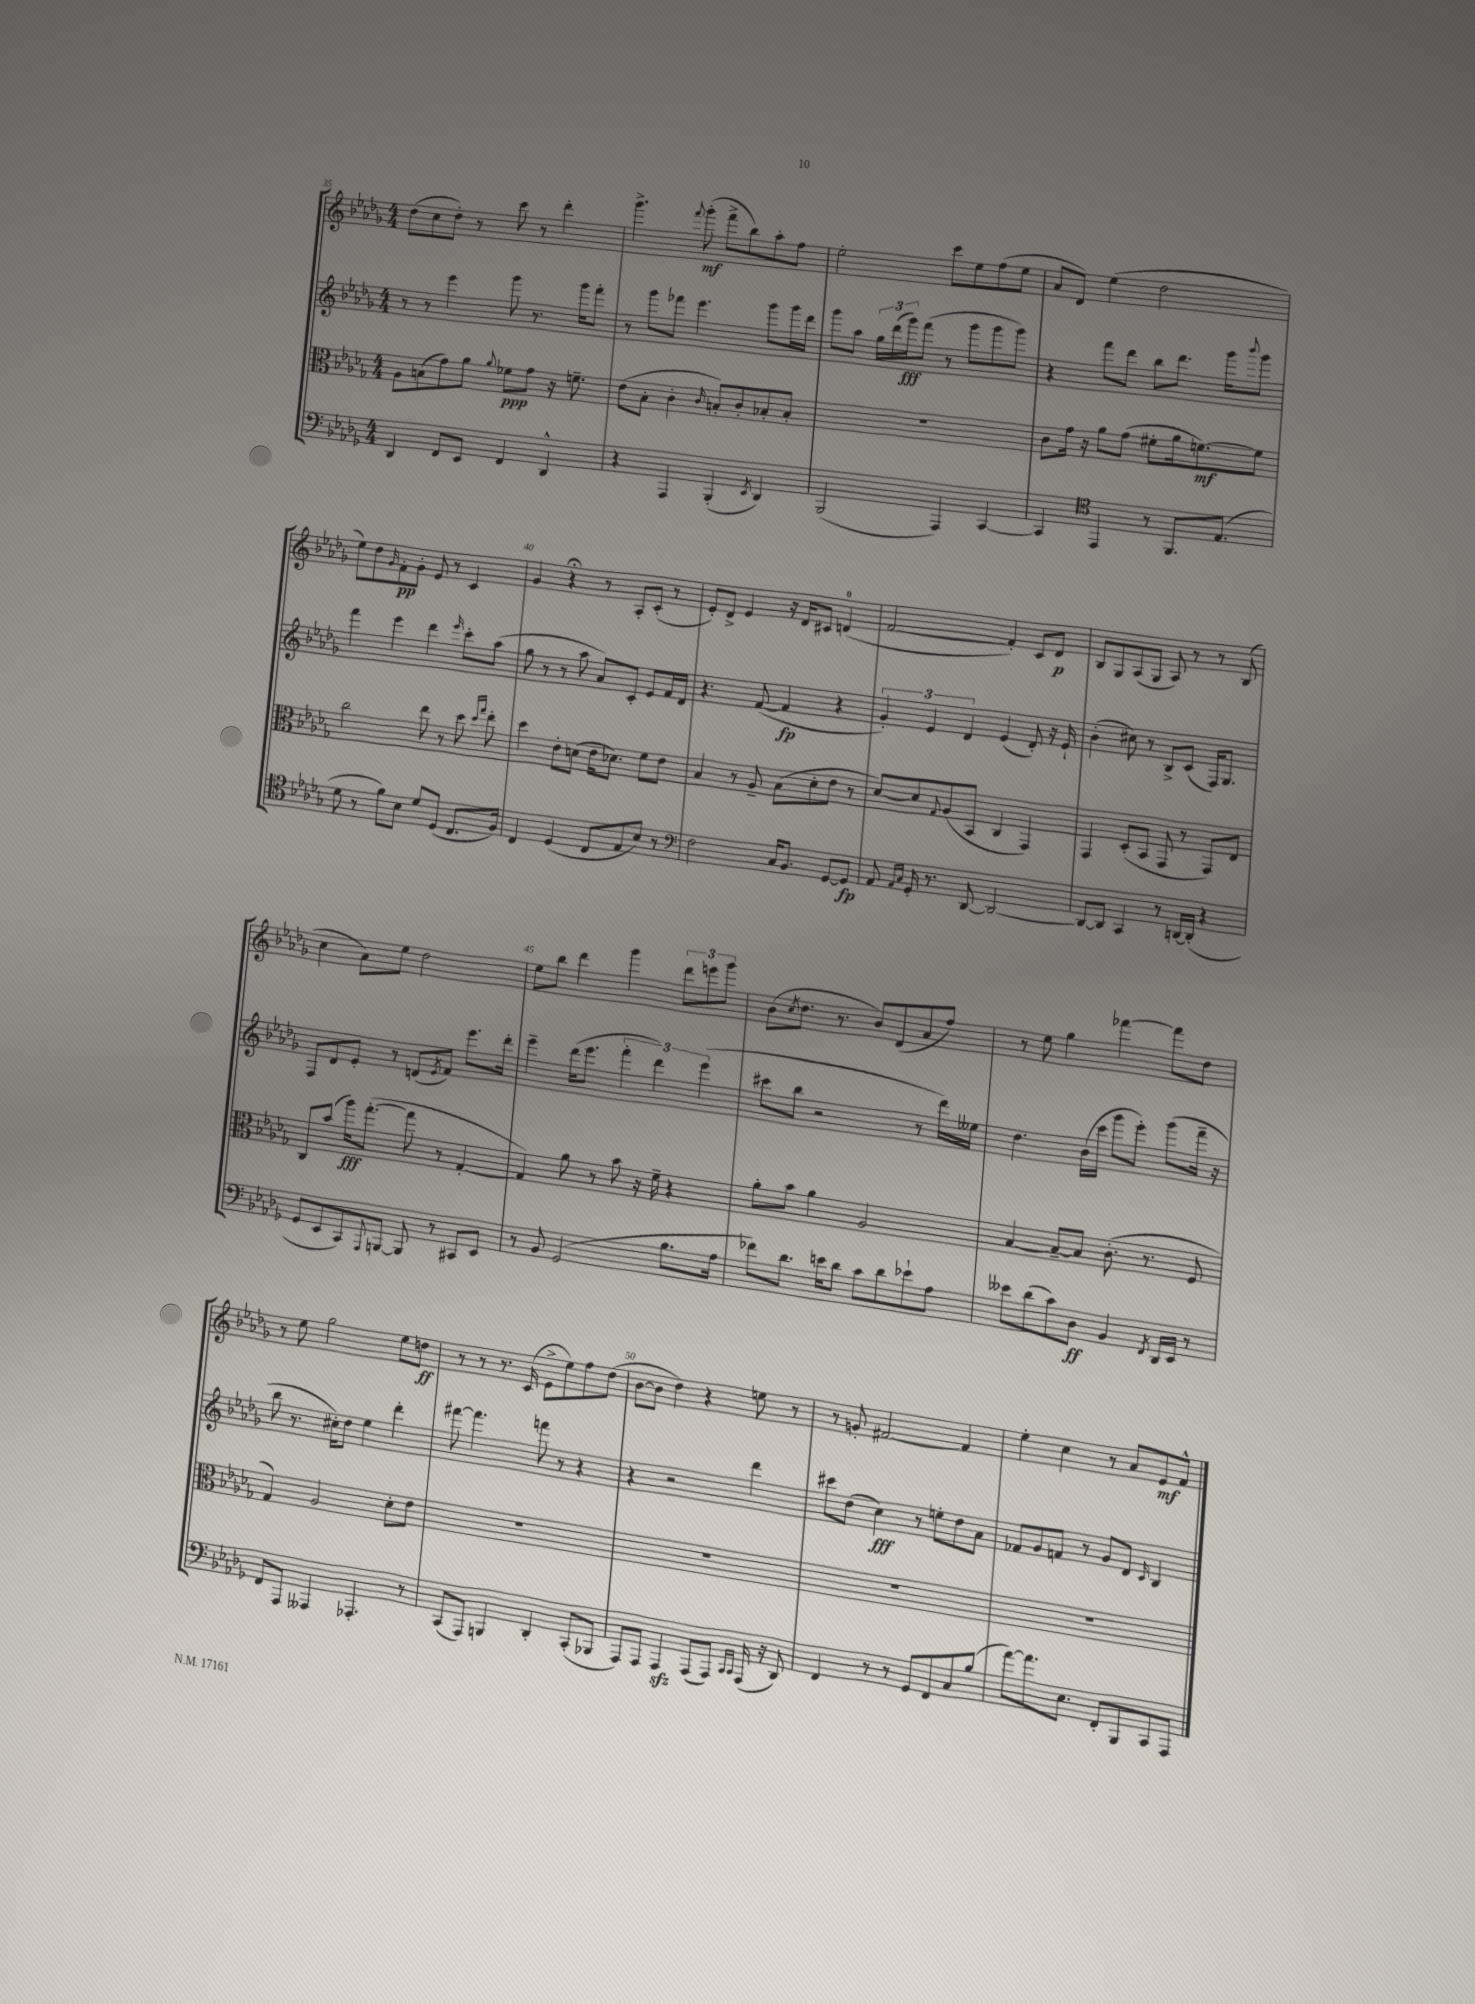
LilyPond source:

<<
\new StaffGroup <<
\new Staff = "s0" {
    \clef treble \key des \major \numericTimeSignature \time 4/4
    des''8( c''8 des''8-.) r8 c'''8 r8 des'''4-. |
    ges'''4.-> \appoggiatura { f'''8 } ges'''8-.\mf( f'''8-> bes''8) aes''8-. f''8 |
    ees''2-. c'''8 ees''8 f''8( ees''8 |
    aes'8 des'8) ees''4( des''2 |
    ees''8) des''8 \grace { ges'16 } f'8-.\pp ges'8-. ees'8 r8 c'4 |
    ges'4 r4\fermata r8 aes8-. c'8-.( r8 |
    ees'8-.) des'8-> ees'4 r16 des'16 cis'8 d'4-0( |
    f'2~ f'4-.) c'8 des'8\p |
    bes8 ges8 aes8( ges8 aes8) r8 r8 bes8( |
    c''4 aes'8) ees''8 des''2 |
    ees''8 bes''8 des'''4 ges'''4 \tuplet 3/2 { des'''8 e'''8 ges'''8 } |
    bes'8( \acciaccatura { c''8 } des''8. r8. bes'8) des'8( aes'8 f''8) |
    r8 ees''8 ges''4 fes'''4~ fes'''8 des''8 |
    r8 ees''8 ges''2 ees''8 d''8\ff |
    r8 r8 r8. c'16( ees'8-> ees''8) f''8 des''8( |
    bes'8~ bes'8 des''4) r4 e''8 r8 |
    r8 g'8-. fis'2~ fis'4 |
    ees''4-. c''4 r8 aes'8 ees'8\mf f'8-^ \bar "|." |
}
\new Staff = "s1" {
    \clef treble \key des \major \numericTimeSignature \time 4/4
    r8 r8 ees'''4 ges'''8 r8. ges'''16 f'''8-. |
    r8 ges'''8 fes'''8 ees'''4. ges'''8 ges'''16 des'''16 |
    ges'''8 aes''8 \tuplet 3/2 { ges''16 des'''16( ges'''16\fff) } f'''8( r8 ges'''8 ges'''8 ges'''8) |
    r4 f'''8 des'''8 bes''8 des'''8. ges'''16 \appoggiatura { bes'''8 } ges'''8 |
    f'''4 ees'''4 des'''4 \grace { ees'''16 } c'''8-. aes''8( |
    ges''8 r8 r8 aes''8 aes'8) c'8-. ees'8 f'16 des'16 |
    r4. f'8~( f'4\fp r4 |
    \tuplet 3/2 { ges'4-.) ees'4 des'4 } ees'4( des'8-.) r16 ees'16-! |
    bes'4-.( cis''8) r8 bes8-> c'8( f16) ges8. |
    f8 des'8 ees'8-. r8 d'8( \acciaccatura { ees'8 } f'8) ees'''8. des'''16-. |
    ees'''4-- des'''16( ees'''8. \tuplet 3/2 { f'''4-. des'''4) ees'''4( } |
    cis'''8 bes''8 r2 r8 des'''16) eeses''16 |
    des''4. bes'16( c'''16 ges'''8 ees'''8-.) ges'''8( f'''16-- r16 |
    bes''8 r8. cis''16-.) des''8 ees''4 des'''4-. |
    fis'''8~ fis'''4. f'''8 r8 r4 |
    r4 r2 des'''4 |
    cis'''8 des''8( c''4\fff) r8 e''8-. des''8 aes'8 |
    fes'8 ges'8 f'8 r8 ges'8 des'8 \grace { c'16 } bes4 \bar "|." |
}
\new Staff = "s2" {
    \clef alto \key des \major \numericTimeSignature \time 4/4
    aes8 b8( ges'8) aes'8 \appoggiatura { aes'8 } fes'8\ppp ges'8 r16 f'8.-- |
    ees'8( bes8-. c'4-. \grace { c'16 } b8-.) c'8-. bes8-. bes8-. |
    R1 |
    c'8 ges'16 r16 aes'8 ges'8( fis'8-. aes'16 f'8.~\mf) f'8 |
    c''2 ees''8 r8 des''8 \grace { des''16 ges''16 } ees''8-. |
    des''4 ees'8-. d'8( ees'16 des'8.) f'8 ees'8 |
    bes4 r8 aes8-- bes8( des'8-. ees'8 r8 |
    des'8~) des'8 \appoggiatura { ges8 } aes8( bes,8 c4 ges,4) |
    ges,4 des8-.( bes,8 ges,8 r8 ges,8) ees8 |
    c8 bes'8( aes''16\fff) ges''8.~-.( ges''8 r8 ges4~-. |
    ges4) aes'8 r8 bes'8 r16 f'16-- r4 |
    aes'8-. bes'8 aes'4 aes2 |
    bes4~ bes8~-- bes8 c'8.-.( r8. f8 |
    ges4) aes2 des'8-. ees'8 |
    R1 |
    R1 |
    R1 |
    R1 \bar "|." |
}
\new Staff = "s3" {
    \clef bass \key des \major \numericTimeSignature \time 4/4
    des,4 f,8 ees,8 f,4 des,4-^ |
    r4 aes,,4 bes,,4-.( \acciaccatura { ees,8 } des,4) |
    bes,,2( aes,,4) c,4~ |
    c,4 \clef tenor ees,4 r8 f,8. ees8.( |
    des'8 r8 f'8) bes8 des'8 des8( c8. f16) |
    c4 des4( c8 ees8 bes8) r8 |
    \clef bass f2 c16 bes,8. ges,8~ ges,8\fp |
    aes,8 \grace { aes,16 c16 } ges,16-. r8. des,8~ des,2~ |
    des,8~ des,8 c,4 r8 d,16~ d,16-.( r4 |
    ges,8 ees,8 c,8) \appoggiatura { aes,,8 } b,,8~ b,,8 r8 cis,8 ees,8 |
    r8 bes,8 ges,2( bes8. aes16 |
    fes'8) des'8. e'16 des'8 c'8 des'8 ees'8-! aes8 |
    eeses'8 des'8( c'8) des8\ff bes,4 \acciaccatura { f,8 } des,16 ees,16 r8 |
    f,8 aes,,8 aeses,,4 aes,,4.-. r8 |
    c,8( aes,,8) b,,4 des,4-. c,8-.( bes,,8 |
    aes,,8) aes,,8 aes,,4\sfz aes,,8( aes,,8) \grace { c,16 c,16 } aes,,16( r16 des,8) |
    f,4 r8 r8 ges,8 f,8 c8 bes8( |
    aes'8~) aes'8. ees8. f,8-. bes,,8 c,8 aes,,8 \bar "|." |
}
>>
>>
\layout { \context { \Score currentBarNumber = #35 \override BarNumber.break-visibility = ##(#f #t #t) barNumberVisibility = #(every-nth-bar-number-visible 5) } }
